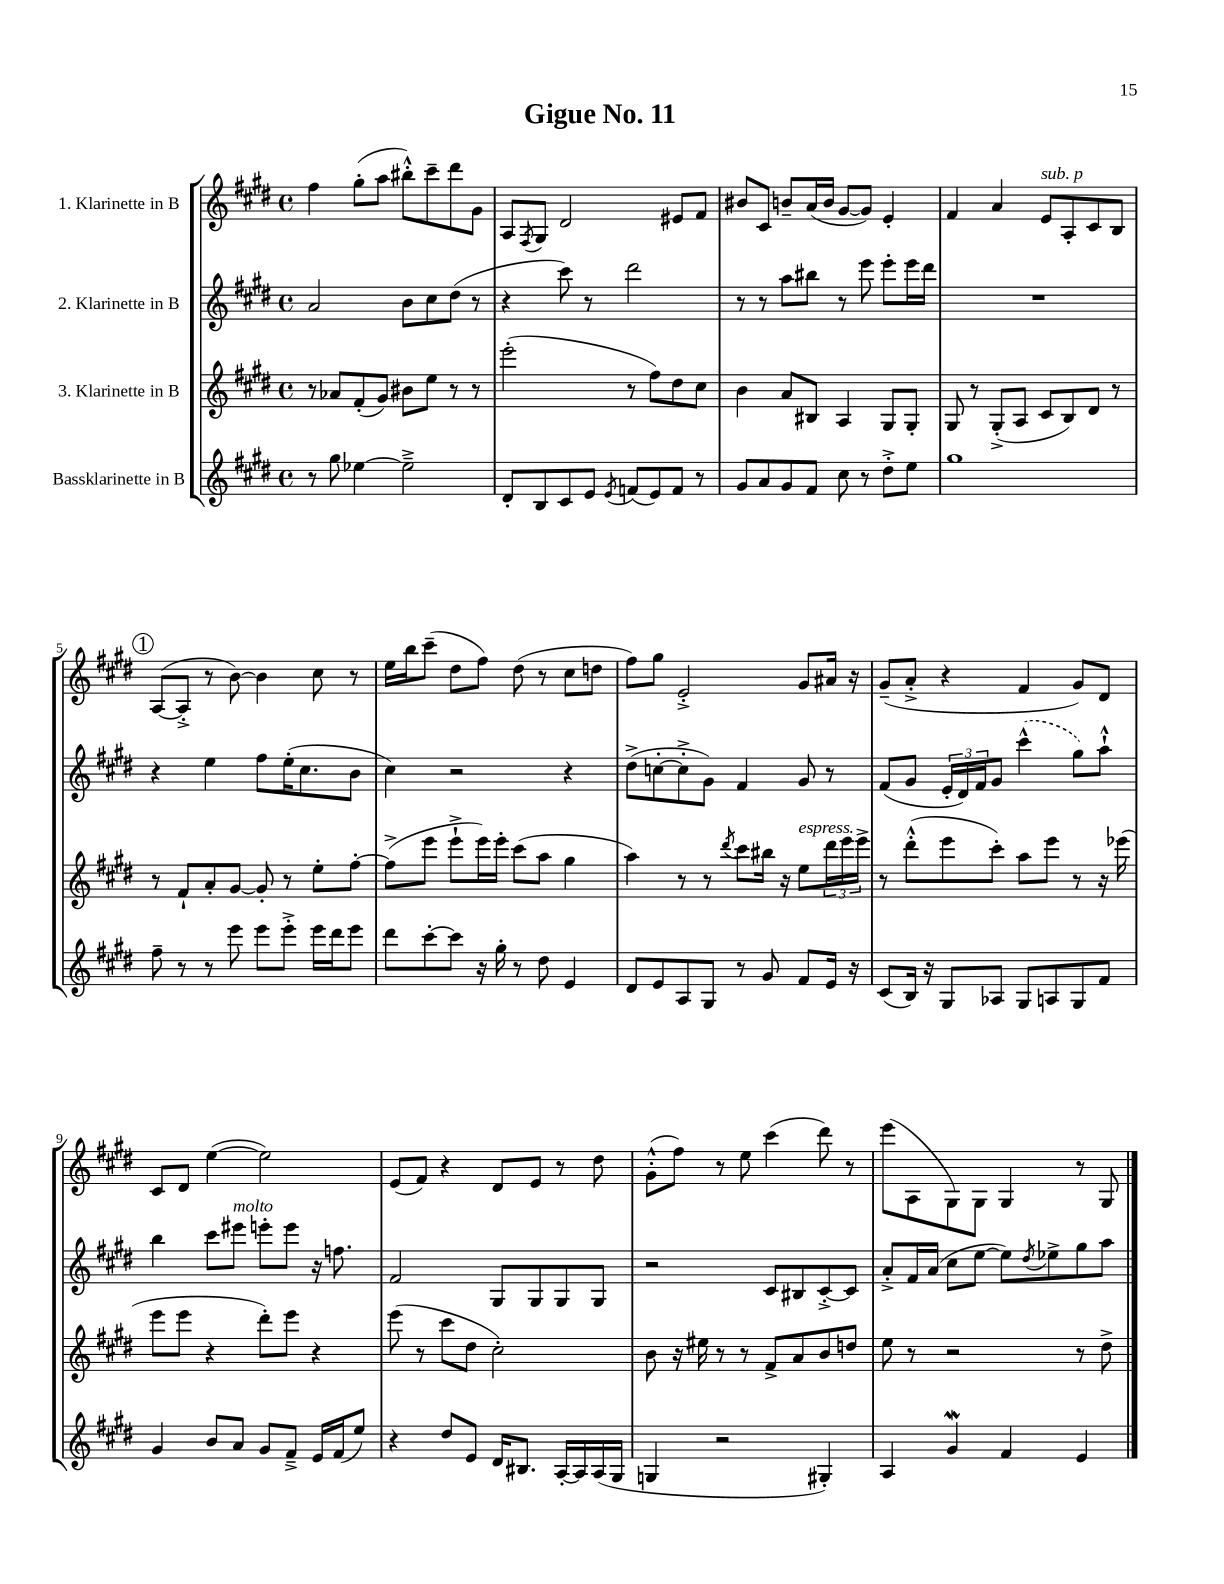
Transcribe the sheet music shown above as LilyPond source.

\header { title = "Gigue No. 11" }
<<
\new StaffGroup <<
\new Staff = "s0" \with { instrumentName = "1. Klarinette in B" } {
    \clef treble \key e \major \defaultTimeSignature \time 4/4
    fis''4 gis''8-.( a''8 bis''8-.-^) cis'''8-- dis'''8 gis'8 |
    a8 \acciaccatura { fis8 } gis8 dis'2 eis'8 fis'8 |
    bis'8 cis'8 b'8-- a'16( b'16 gis'8~ gis'8) e'4-. |
    fis'4 a'4 e'8^\markup { \italic "sub. p" } a8-. cis'8 b8 |
    \mark \markup { \circle "1" } a8~( a8-.-> r8 b'8~) b'4 cis''8 r8 |
    e''16 b''16 cis'''8--( dis''8 fis''8) dis''8( r8 cis''8 d''8 |
    fis''8) gis''8 e'2-.-> gis'8 ais'16 r16 |
    gis'8--( a'8-.-> r4 fis'4 gis'8) dis'8 |
    cis'8 dis'8 e''4~( e''2) |
    e'8( fis'8) r4 dis'8 e'8 r8 dis''8 |
    gis'8-.-^( fis''8) r8 e''8 cis'''4( dis'''8) r8 |
    e'''8( a8 gis8) gis8 gis4 r8 gis8 \bar "|." |
}
\new Staff = "s1" \with { instrumentName = "2. Klarinette in B" } {
    \clef treble \key e \major \defaultTimeSignature \time 4/4
    a'2 b'8 cis''8 dis''8( r8 |
    r4 cis'''8) r8 dis'''2 |
    r8 r8 a''8 bis''8 r8 e'''8 e'''8-. e'''16 dis'''16 |
    R1 |
    \mark \markup { \circle "1" } r4 e''4 fis''8 e''16-.( cis''8. b'8 |
    cis''4) r2 r4 |
    dis''8->( c''8~-. c''8-.-> gis'8) fis'4 gis'8 r8 |
    fis'8( gis'8 \tuplet 3/2 { e'16-. dis'16) fis'16 } gis'8 \once \slurDashed cis'''4-^( gis''8) a''8-!-^ |
    b''4 cis'''8 eis'''8^\markup { \italic "molto" } e'''8-. e'''8 r16 f''8. |
    fis'2 gis8 gis8 gis8 gis8 |
    r2 cis'8 bis8 cis'8~-.-> cis'8 |
    a'8-.-> fis'16 a'16( cis''8 e''8~ e''8) \acciaccatura { dis''8 } ees''8-> gis''8 a''8 \bar "|." |
}
\new Staff = "s2" \with { instrumentName = "3. Klarinette in B" } {
    \clef treble \key e \major \defaultTimeSignature \time 4/4
    r8 aes'8 fis'8-.( gis'8) bis'8 e''8 r8 r8 |
    e'''2-.( r8 fis''8) dis''8 cis''8 |
    b'4 a'8 bis8 a4 gis8 gis8-. |
    gis8 r8 gis8-.->( a8 cis'8 b8) dis'8 r8 |
    \mark \markup { \circle "1" } r8 fis'8-! a'8-. gis'8~ gis'8-. r8 e''8-. fis''8~-. |
    fis''8->( e'''8 e'''8-!-> e'''16) e'''16-. cis'''8( a''8 gis''4 |
    a''4) r8 r8 \acciaccatura { dis'''8 } cis'''8 bis''16 r16 e''8^\markup { \italic "espress." } \tuplet 3/2 { dis'''16 e'''16 e'''16-> } |
    r8 dis'''8-.-^( e'''8 cis'''8-.) a''8 e'''8 r8 r16 ees'''16( |
    e'''8 e'''8 r4 dis'''8-.) e'''8 r4 |
    e'''8( r8 cis'''8 dis''8 cis''2-.) |
    b'8 r16 eis''16 r8 r8 fis'8-> a'8 b'8 d''8 |
    e''8 r8 r2 r8 dis''8-> \bar "|." |
}
\new Staff = "s3" \with { instrumentName = "Bassklarinette in B" } {
    \clef treble \key e \major \defaultTimeSignature \time 4/4
    r8 gis''8 ees''4~ ees''2---> |
    dis'8-. b8 cis'8 e'8 \acciaccatura { e'8 } f'8( e'8) f'8 r8 |
    gis'8 a'8 gis'8 fis'8 cis''8 r8 dis''8-.-> e''8 |
    gis''1 |
    \mark \markup { \circle "1" } fis''8-- r8 r8 e'''8 e'''8 e'''8-.-> e'''16 dis'''16 e'''8 |
    dis'''8 cis'''8~-. cis'''8 r16 gis''16-. r8 dis''8 e'4 |
    dis'8 e'8 a8 gis8 r8 gis'8 fis'8 e'16 r16 |
    cis'8( b16) r16 gis8 aes8 gis8 a8 gis8 fis'8 |
    gis'4 b'8 a'8 gis'8 fis'8---> e'16 fis'16( e''8) |
    r4 dis''8 e'8 dis'16 bis8. a16~-. a16 a16( gis16 |
    g4 r2 gis4-.) |
    a4 gis'4\mordent fis'4 e'4 \bar "|." |
}
>>
>>
